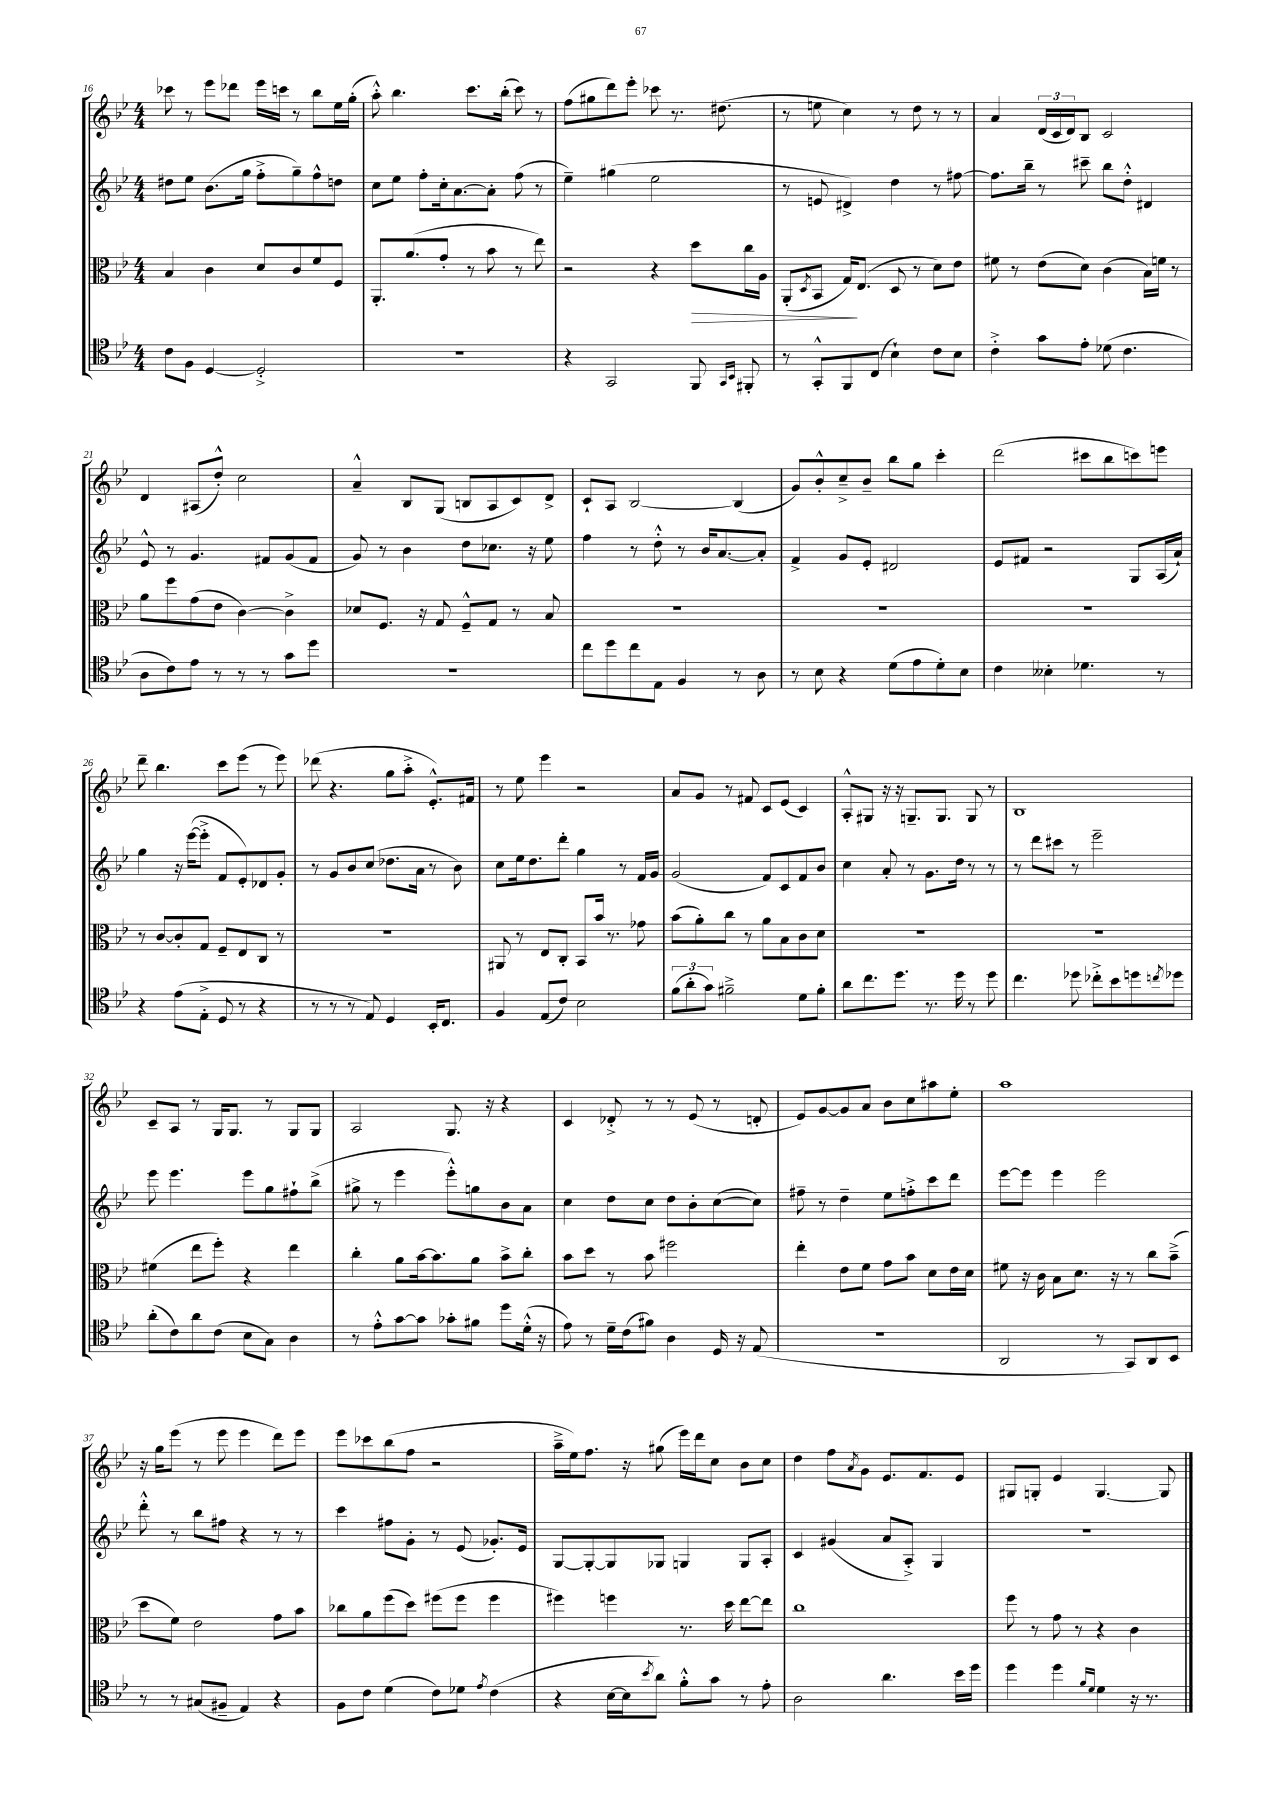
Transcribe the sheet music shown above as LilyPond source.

<<
\new StaffGroup <<
\new Staff = "s0" {
    \clef treble \key bes \major \numericTimeSignature \time 4/4
    ces'''8 r8 ees'''8 des'''8 ees'''16 c'''16 r8 bes''8 ees''16 g''16-.( |
    a''8-.-^) bes''4. c'''8. bes''16-.( c'''8) r8 |
    f''8( gis''8 d'''8) ees'''8-. ces'''8 r8. dis''8.( |
    r8 e''8 c''4) r8 d''8 r8 r8 |
    a'4 \tuplet 3/2 { d'16( c'16 d'16) } bes8 c'2 |
    d'4 ais8( d''8-.-^) c''2 |
    a'4---^ bes8 g8( b8 a8 c'8) d'8-> |
    c'8-! a8 bes2~ bes4( |
    g'8) bes'8-.-^ c''8---> bes'8-- bes''8 g''8 c'''4-. |
    d'''2( cis'''8 bes''8 c'''8) e'''8 |
    d'''8-- bes''4. c'''8 ees'''8( r8 ees'''8) |
    des'''8( r4. g''8 a''8-.-> ees'8.-.-^) fis'16 |
    r8 ees''8 ees'''4 r2 |
    a'8 g'8 r8 fis'8 c'8 ees'8( c'4) |
    a8-.-^ gis8 r16 r16 g8.-- g8. g8 r8 |
    bes1 |
    c'8-- a8 r8 g16 g8. r8 g8 g8 |
    a2 g8. r16 r4 |
    c'4 des'8-.-> r8 r8 ees'8( r8 d'8-. |
    ees'8) g'8~ g'8 a'8 bes'8 c''8 ais''8 ees''8-. |
    a''1 |
    r16 g''16 ees'''8( r8 ees'''8 ees'''4 d'''8) ees'''8 |
    ees'''8 ces'''8 bes''8( f''8 r2 |
    a''16---> ees''16) f''8. r16 gis''8( ees'''16) d'''16 c''8 bes'8 c''8 |
    d''4 f''8 \acciaccatura { a'8 } g'8 ees'8. f'8. ees'8 |
    gis8 g8-. ees'4 g4.~ g8 \bar "|." |
}
\new Staff = "s1" {
    \clef treble \key bes \major \numericTimeSignature \time 4/4
    dis''8 ees''8 bes'8.( g''16 f''8-.-> g''8--) f''8-^ d''8 |
    c''8 ees''8 f''8-. c''16-. a'8.~ a'8-. f''8( r8 |
    ees''4--) gis''4( ees''2 |
    r8 e'8 dis'4->) d''4 r8 fis''8~ |
    fis''8. bes''16-- r8 cis'''8-- bes''8 d''8-.-^ dis'4 |
    ees'8-^ r8 g'4. fis'8 g'8( fis'8 |
    g'8) r8 bes'4 d''8 ces''8. r16 ees''8 |
    f''4 r8 d''8-.-^ r8 bes'16 a'8.~ a'8-. |
    f'4-> g'8 ees'8-. dis'2 |
    ees'8 fis'8 r2 g8 a16( a'16-!) |
    g''4 r16 ees'''16~( ees'''8-.-> f'8 ees'8-.) des'8 g'8-. |
    r8 g'8 bes'8 c''8( des''8. a'16 r8 bes'8) |
    c''8 ees''16 d''8. d'''8-. g''4 r8 f'16 g'16 |
    g'2( f'8) c'8 f'8 bes'8 |
    c''4 a'8-. r8 g'8. d''16 r8 r8 |
    r8 d'''8 cis'''8 r8 ees'''2-- |
    ees'''8 ees'''4. ees'''8 g''8 fis''8-! bes''8->( |
    gis''8-> r8 ees'''4 ees'''8-.-^) g''8 bes'8 a'8 |
    c''4 d''8 c''8 d''8 bes'8-. c''8~( c''8) |
    fis''8-- r8 d''4-- ees''8 f''8-.-> c'''8 d'''8 |
    ees'''8~ ees'''8 ees'''4 ees'''2 |
    d'''8-.-^ r8 bes''8 fis''8 r4 r8 r8 |
    c'''4 fis''8 g'8-. r8 ees'8( ges'8.-.) ees'16 |
    g8~ g8~-. g8 ges8 g4 g8 a8-. |
    c'4 gis'4( a'8 a8-.->) g4 |
    R1 \bar "|." |
}
\new Staff = "s2" {
    \clef alto \key bes \major \numericTimeSignature \time 4/4
    bes4 c'4 d'8 c'8 f'8 f8 |
    a,8.-. a'8.( g'8-. r8 bes'8 r8 ees''8) |
    r2 r4 d''8\> c''16 a16 |
    a,8-.( \acciaccatura { d8 } bes,8 g16\!) ees8.( d8 r8 d'8) ees'8 |
    fis'8 r8 ees'8( d'8) c'4( bes16) f'16 r8 |
    a'8 f''8 g'8( ees'8 c'4~) c'4-> |
    des'8 f8. r16 g8 f8---^ g8 r8 bes8 |
    R1 |
    R1 |
    R1 |
    r8 c'8~ c'8-. g8 f8-- ees8 c8 r8 |
    R1 |
    ais,8 r8 ees8 c8-. bes,8 bes'16 r8. ges'8 |
    bes'8( a'8-.) c''8 r8 a'8 bes8 c'8 d'8 |
    R1 |
    R1 |
    fis'4( ees''8 f''8-.) r4 ees''4 |
    c''4-. a'8 bes'16~ bes'8. a'8 bes'8-> c''8-. |
    bes'8 d''8 r8 bes'8 fis''2 |
    ees''4-. ees'8 f'8 g'8 bes'8 d'8 ees'16 d'16 |
    fis'8 r16 c'16 bes8 d'8. r16 r8 c''8 bes'8--->( |
    d''8 f'8) ees'2 g'8 bes'8 |
    ces''8 a'8 f''8( d''8) fis''8( fis''8 fis''4 |
    fis''4) f''4 r8. d''16 ees''8~ ees''8 |
    c''1 |
    f''8 r8 g'8 r8 r4 c'4 \bar "|." |
}
\new Staff = "s3" {
    \clef tenor \key bes \major \numericTimeSignature \time 4/4
    c'8 f8 d4~ d2-.-> |
    R1 |
    r4 g,2 f,8 \grace { g,16 bes,16 } fis,8-. |
    r8 g,8-.-^ f,8 c8( bes4-!) c'8 bes8 |
    c'4-.-> g'8 ees'8-. des'8( c'4. |
    a8 c'8) ees'8 r8 r8 r8 g'8 d''8 |
    R1 |
    c''8 d''8 c''8 ees8 f4 r8 a8 |
    r8 bes8 r4 d'8( ees'8 d'8-.) bes8 |
    c'4 beses4-. des'4. r8 |
    r4 ees'8( ees8-.-> d8 r8 r4 |
    r8 r8 r8 ees8) d4 bes,16-. c8. |
    f4 ees8( c'8) bes2 |
    \tuplet 3/2 { f'8( a'8-. g'8) } fis'2---> d'8 fis'8-. |
    a'8 c''8. d''8. r8. d''16 r8 d''8 |
    c''4. des''8 ces''8-.-> bes'8 d''8 \acciaccatura { c''8 } des''8 |
    a'8-.( c'8) a'8 c'8( bes8 g8) a4 |
    r8 ees'8-.-^ g'8~ g'8 ges'8-. fis'8 d''8 d'16-.-^( r16 |
    ees'8) r8 d'16-- c'16( fis'8) a4 d16 r16 ees8( |
    R1 |
    a,2 r8 g,8) a,8 bes,8 |
    r8 r8 gis8( fis8-- ees4) r4 |
    f8 c'8 d'4( c'8) des'8 \acciaccatura { ees'8 } c'4( |
    r4 bes16~ bes16 \acciaccatura { bes'8 } a'8) f'8-.-^ g'8 r8 ees'8-. |
    a2 a'4. bes'16 d''16 |
    d''4 d''4 \grace { f'16 d'16 } d'4 r16 r8. \bar "|." |
}
>>
>>
\layout { \context { \Score currentBarNumber = #16 } }
